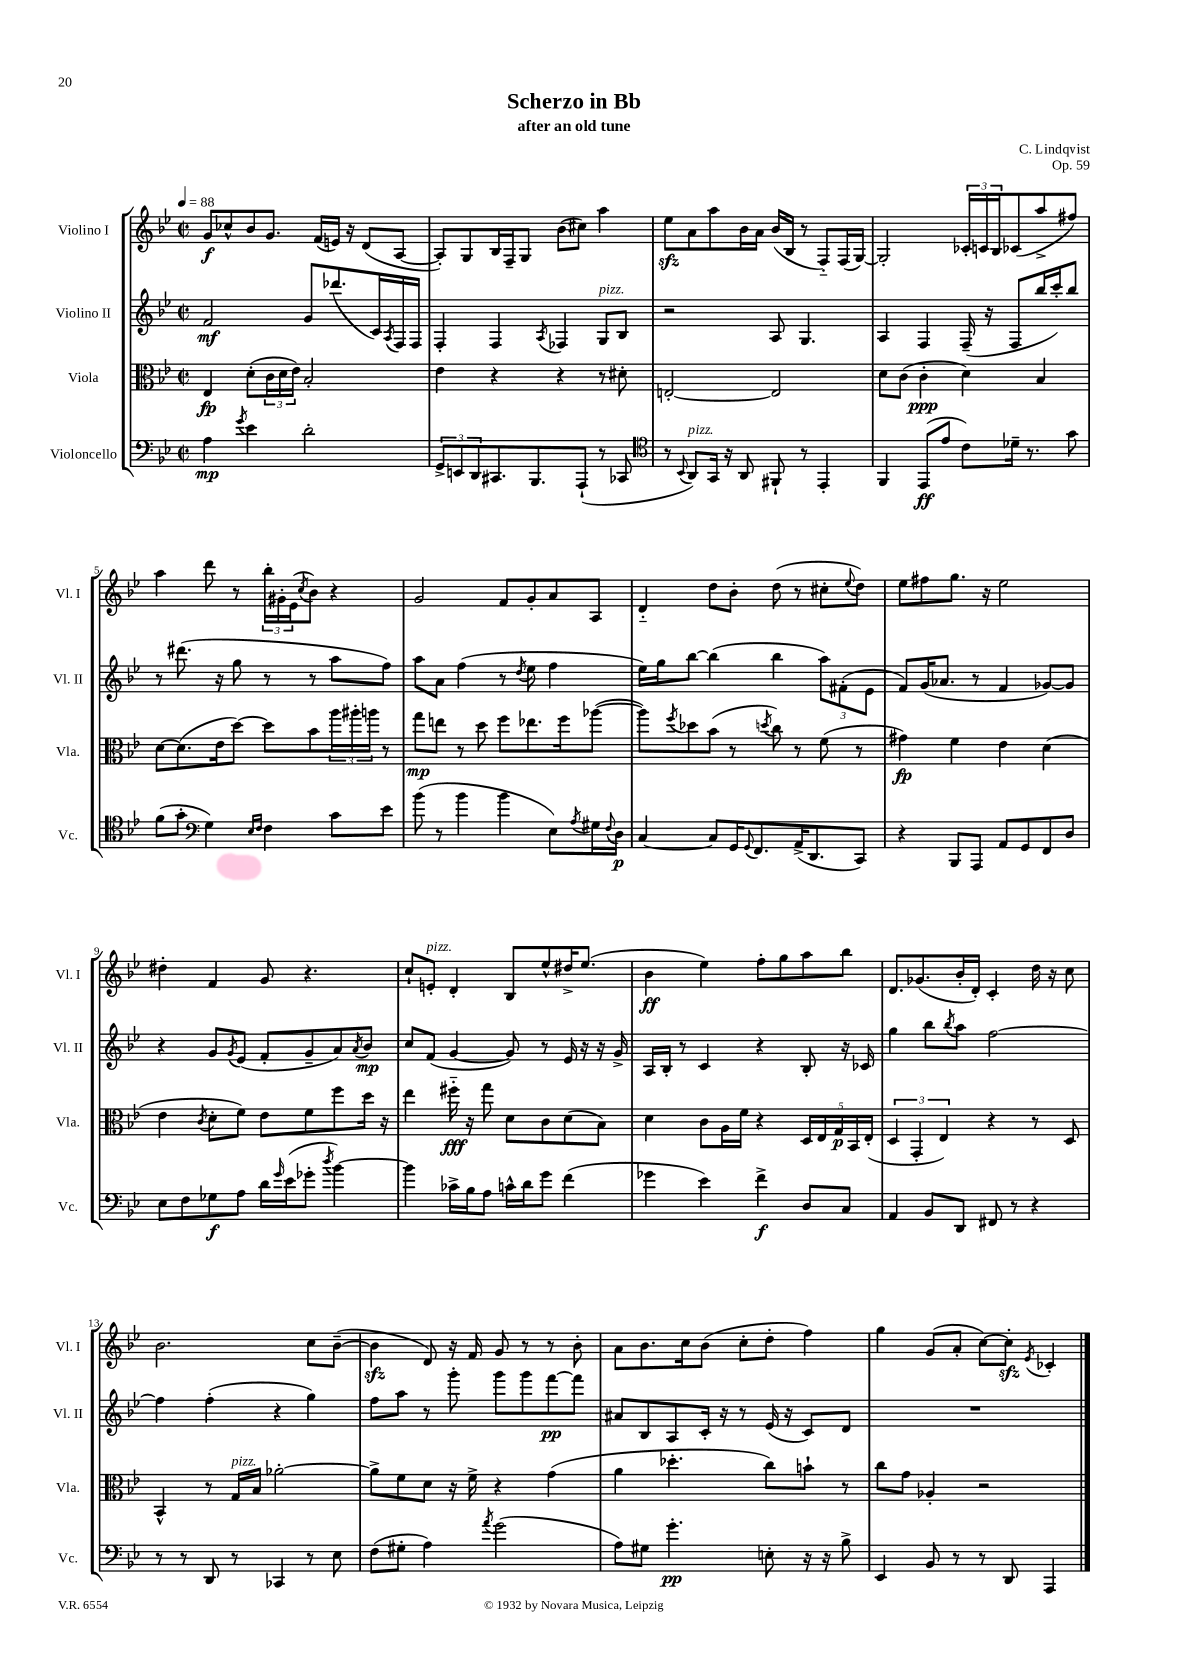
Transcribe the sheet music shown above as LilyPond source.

\header { title = "Scherzo in Bb" composer = "C. Lindqvist" subtitle = "after an old tune" opus = "Op. 59" }
<<
\new StaffGroup <<
\new Staff = "s0" \with { instrumentName = "Violino I" shortInstrumentName = "Vl. I" } {
    \clef treble \key bes \major \defaultTimeSignature \time 2/2 \tempo 4 = 88
    g'8\f ces''8-^ bes'8 g'8. f'16( e'16) r16 d'8( a8~ |
    a8-.) g8 bes16 f16-- g8 bes'8( cis''8) a''4 |
    ees''8\sfz a'8 a''8 bes'16 a'16 bes'16( bes16 r8 f8-_) f16( g16~) |
    g2-. \tuplet 3/2 { ces'16-. c'16 bes16 } ces'8( a''8-> fis''8) |
    a''4 d'''8 r8 \tuplet 3/2 { bes''16-. gis'16-. ees'16( } \acciaccatura { c''8 } bes'8) r4 |
    g'2 f'8 g'8-. a'8 a8 |
    d'4-_ d''8 bes'8-. d''8( r8 cis''8-. \appoggiatura { ees''8 } d''8) |
    ees''8 fis''8 g''8. r16 ees''2 |
    dis''4-. f'4 g'8 r4. |
    c''8-! e'8-.^\markup { \italic "pizz." } d'4-. bes8 ees''8-^ dis''16-> ees''8.( |
    bes'4\ff ees''4) f''8-. g''8 a''8 bes''8 |
    d'8. ges'8.( bes'16-. d'16-.) c'4-. d''16 r16 c''8 |
    bes'2. c''8 bes'8~--( |
    bes'4\sfz d'8) r16 f'16 g'8 r8 r8 bes'8-. |
    a'8 bes'8. c''16 bes'8( c''8-. d''8-. f''4) |
    g''4 g'8( a'8-. c''8~) c''8-.\sfz \acciaccatura { ees'8 } ces'4-. \bar "|." |
}
\new Staff = "s1" \with { instrumentName = "Violino II" shortInstrumentName = "Vl. II" } {
    \clef treble \key bes \major \defaultTimeSignature \time 2/2
    f'2\mf g'8 des'''8.( c'16) \acciaccatura { a8 } f16 f16 |
    f4-. f4 \acciaccatura { a8 } fes4 g8^\markup { \italic "pizz." } bes8 |
    r2 a8 g4. |
    a4 f4 f16--( r16 f8 bes''16 c'''16-.) bes''8 |
    r8 dis'''8.( r16 g''8 r8 r8 a''8 f''8) |
    a''8 a'8 f''4( r8 \acciaccatura { d''8 } ees''8 f''4 |
    ees''16) g''16 bes''8~ bes''4( bes''4 \tuplet 3/2 { a''8) fis'8-.( ees'8 } |
    f'8) g'16( aes'8. r8 f'4 ges'8~) ges'8 |
    r4 g'8 \acciaccatura { g'8 } ees'8( f'8-. g'8-- a'8) \acciaccatura { a'8 } bes'8\mp |
    c''8 f'8( g'4~ g'8) r8 ees'16 r16 r16 g'16-> |
    a16 bes16-. r8 c'4 r4 bes8-. r16 ces'16 |
    g''4 bes''8 \acciaccatura { bes''8 } a''8 f''2~ |
    f''4 f''4-.( r4 g''4) |
    f''8 a''8 r8 g'''8-. g'''8 g'''8 f'''8~\pp f'''8 |
    ais'8 bes8 a8 c'16-. r16 r8 ees'16( r16 c'8) d'8 |
    R1 \bar "|." |
}
\new Staff = "s2" \with { instrumentName = "Viola" shortInstrumentName = "Vla." } {
    \clef alto \key bes \major \defaultTimeSignature \time 2/2
    ees4\fp d'8-.( \tuplet 3/2 { c'16 d'16 ees'16) } bes2-. |
    ees'4 r4 r4 r8 dis'8-. |
    e2~-. e2 |
    d'8 c'8( c'4-.\ppp d'4) bes4 |
    d'8~ d'8.( ees'16 d''8~) d''8 bes'8 \tuplet 3/2 { a''16 ais''16-. a''16 } r8 |
    g''8\mp e''8 r8 d''8 f''8 ees''8. f''16 aes''8~( |
    aes''8) \acciaccatura { f''8 } des''8 bes'8( r8 \acciaccatura { d''8 } c''8) r8 f'8( r8 |
    gis'4\fp) f'4 ees'4 d'4( |
    ees'4 \acciaccatura { c'8 } d'8-. f'8) ees'8 f'8 f''8 d''16 r16 |
    ees''4 fis''16-_\fff r16 g''8 d'8 c'8 d'8( bes8) |
    d'4 c'8 a16 f'16 r4 \tuplet 5/4 { d16 ees16 g16\p bes,16 ees16-.( } |
    \tuplet 3/2 { d4 g,4-. ees4) } r4 r8 d8 |
    bes,4-^ r8 g16^\markup { \italic "pizz." } bes16 aes'2~-. |
    aes'8-> f'8 d'8 r16 f'16-> r4 g'4( |
    a'4 des''4.-. c''8) b'8-! r8 |
    c''8 g'8 aes4-. r2 \bar "|." |
}
\new Staff = "s3" \with { instrumentName = "Violoncello" shortInstrumentName = "Vc." } {
    \clef bass \key bes \major \defaultTimeSignature \time 2/2
    a4\mp \acciaccatura { g'8 } ees'4 d'2-. |
    \tuplet 3/2 { g,8-> e,8 d,8 } cis,8. bes,,8. a,,8-!( r8 ces,8 |
    \clef tenor r8 \appoggiatura { bes,8 } a,8^\markup { \italic "pizz." }) g,16 r16 a,8 fis,8-! r8 ees,4-. |
    f,4 ees,8\ff( ees'8 c'8) des'16-- r8. g'8 |
    f'8( g'8-. \clef bass g4) \grace { ees16 f16 } f4 c'8 ees'8 |
    bes'8( r8 bes'4 bes'4 ees8) \acciaccatura { a8 } gis16 \appoggiatura { f8 } d16\p |
    c4~ c8 g,16 \appoggiatura { g,8 } f,8. a,16->( d,8. c,8) |
    r4 bes,,8 a,,8 a,8 g,8 f,8 d8 |
    ees8 f8 ges8\f a8 d'16 \grace { g'16 } ees'16( ges'8-. \acciaccatura { d''8 } bes'4~) |
    bes'4 ces'16-> bes16 a8 c'16-^ d'16 g'8 f'4( |
    ges'4 ees'4) f'4->\f d8 c8 |
    a,4 bes,8 d,8 fis,8 r8 r4 |
    r8 r8 d,8 r8 ces,4 r8 ees8 |
    f8( gis8-. a4) \acciaccatura { a'8 } g'2( |
    a8) gis8 g'4.-.\pp e8-. r16 r16 bes8-> |
    ees,4 bes,8 r8 r8 d,8 a,,4 \bar "|." |
}
>>
>>
